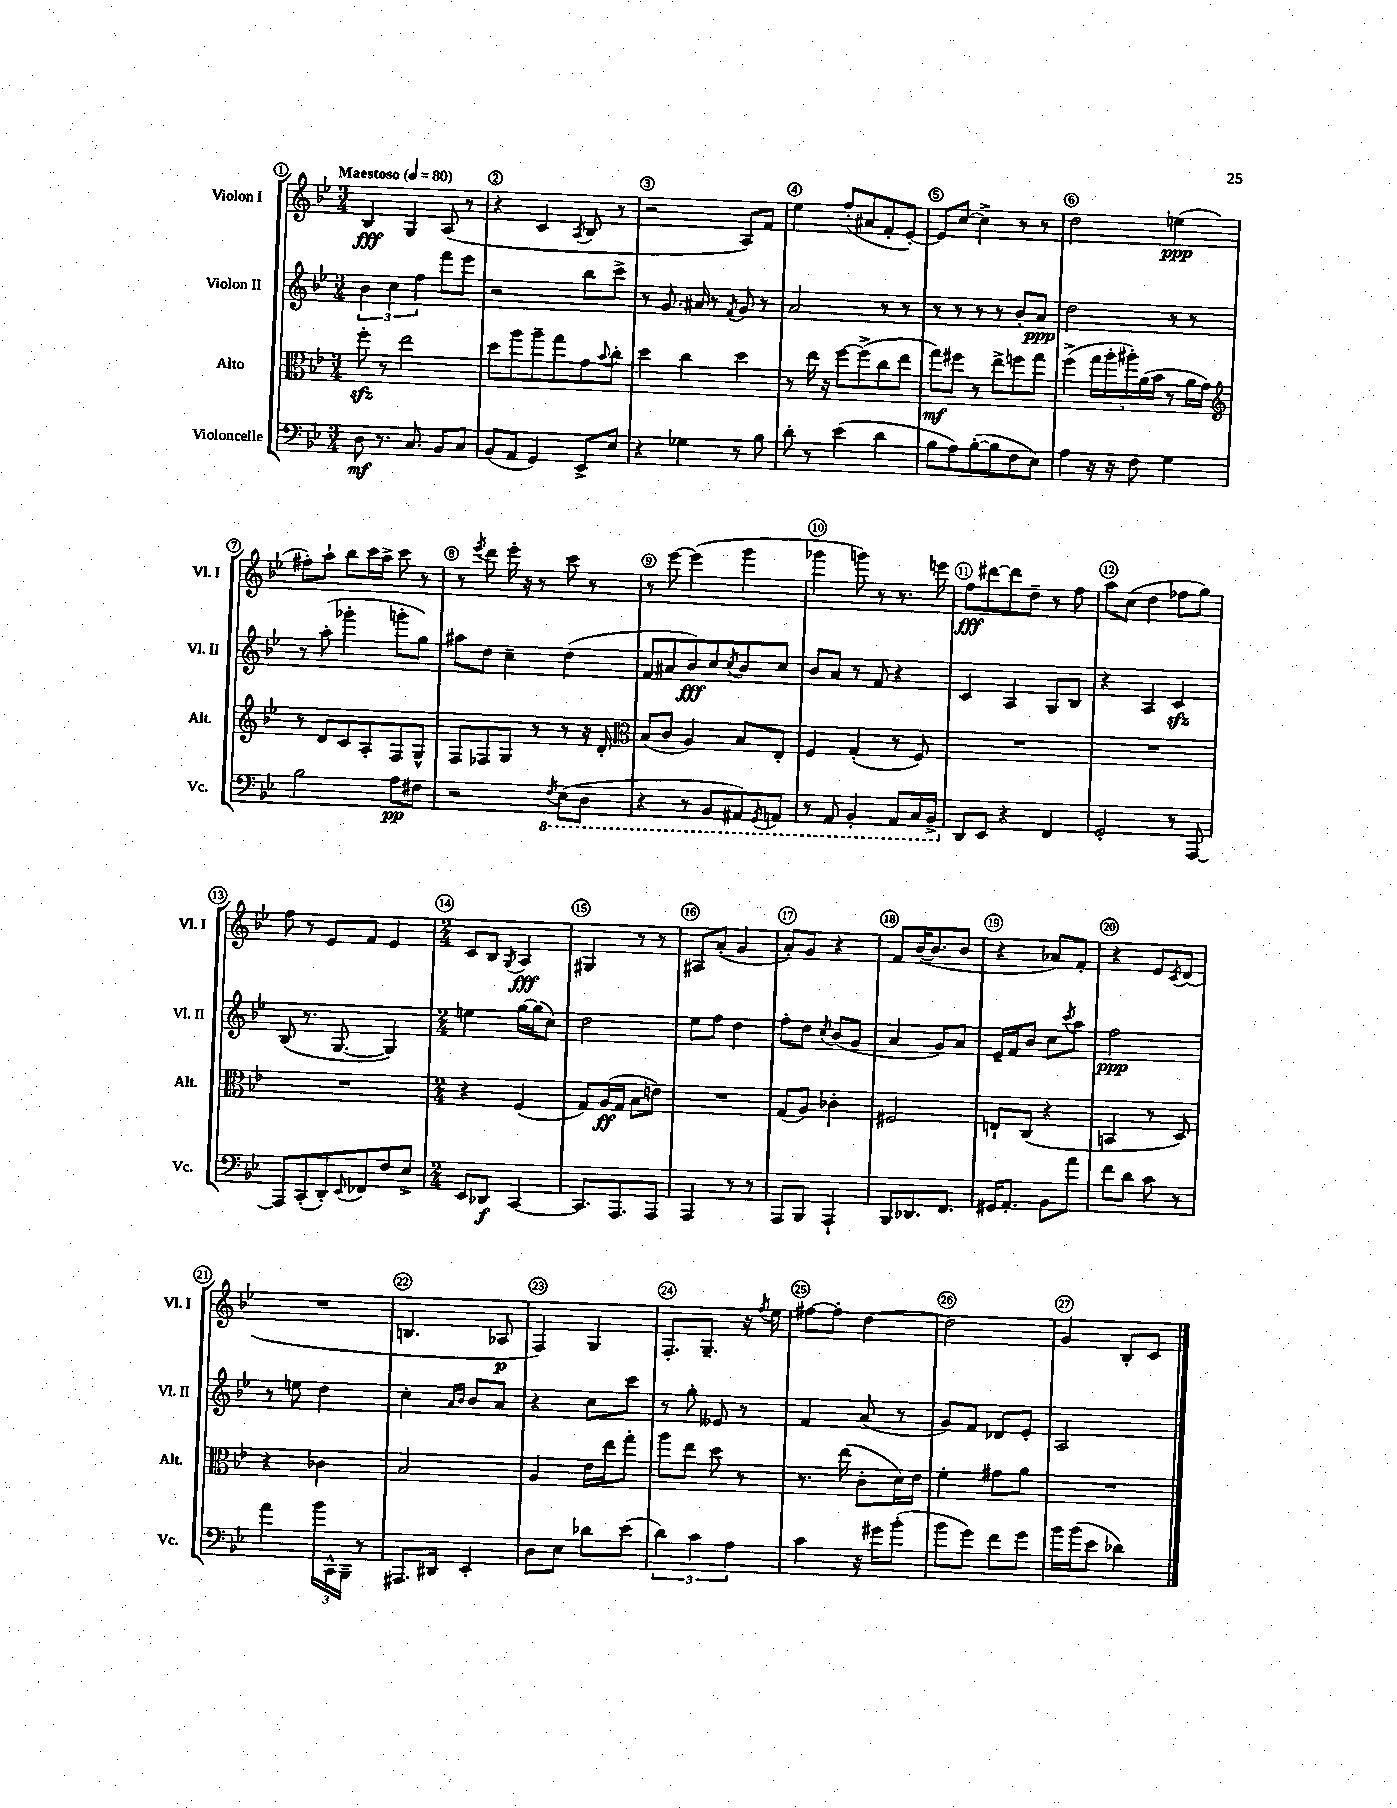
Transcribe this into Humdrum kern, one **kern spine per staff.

**kern	**kern	**kern	**kern
*staff4	*staff3	*staff2	*staff1
*clefF4	*clefC3	*clefG2	*clefG2
*k[b-e-]	*k[b-e-]	*k[b-e-]	*k[b-e-]
*M3/4	*M3/4	*M3/4	*M3/4
*MM80	*MM80	*MM80	*MM80
8D	8ff'	6b-	4B-
8.r	8r	.	.
.	.	6cc	.
.	2ee-	.	4G
8.C	.	.	.
.	.	6ff	.
8BB-	.	8fff	(8A
8C	.	8eee-	8r
=	=	=	=
(8BB-	8dd	2r	4r
8AA	8aa	.	.
4GG)	8aa~	.	4c
.	8gg	.	.
.	.	.	8qA
8EE-^	8g	8bb-	8B-
.	8qqb-	.	.
8E-	8cc'	8ccc^	8r
=	=	=	=
4r	4dd	8r	2r
.	.	8.g	.
4G-	4cc	.	.
.	.	16a#	.
.	.	8r	.
.	.	8qf	.
8r	4dd	8g	8A)
8B-	.	8r	8f
=	=	=	=
8d'	8r	2a	4ee-
8r	16ee-	.	.
.	16r	.	.
(4e-	[8ff	.	(8ff'
.	(8ff^]	.	8a#
4d	8cc	8r	8f'
.	8ee-	8r	[8e-')
=	=	=	=
8B-	8gg)	8r	8e-]
8A)	8ff#	8r	[8cc
([8B-'	8r	8r	4cc^]
8B-]	8ee-^	8r	.
8F	8ff	8b-'	8r
8E-)	8gg	8a	8r
=	=	=	=
4A	(4ff^	2dd	2dd
16r	20gg	.	.
.	20aa'	.	.
16r	.	.	.
.	20aa#')	.	.
8F	.	.	.
.	(20a	.	.
.	20b-	.	.
4G	8r	8r	(4ee
.	16a	8r	.
.	16g)	.	.
=	=	=	=
*	*clefG2	*	*
2B-	8r	8r	8ff#')
.	8d	(8aa'	8aa`
.	8c	4ggg-'	8bb-
.	8A'	.	16ccc
.	.	.	16aa^
8A	8F	8ggg'	8ccc
8F#	8G^^	8gg)	8r
=	=	=	=
2r	8F	8aa#	8r
.	.	.	8qeee-
.	8F-	8dd	8ddd
.	8G	4cc~	16eee-'
.	.	.	16r
.	8r	.	8r
8qFF	.	.	.
(8EE-	8r	(4dd	8ccc
8DD	16r	.	8r
.	16d'	.	.
=	=	=	=
*	*clefC3	*	*
4r	(8B-	8f	8r
.	8c	8a#	[8eee-
8r	4A)	8b-)	(4eee-]
8BBB-	.	8cc	.
.	.	8qcc	.
8AAA#)	8B-	8b-	4ggg
8qGGG	.	.	.
8AAA	8E-'	8cc	.
=	=	=	=
8r	4F	8b-	4ggg-
8AAA	.	8a	.
4BBB-'	(4G'	8r	8ggg)
.	.	8f	8r
8AAA	8r	4r	8.r
16CC	8F)	.	.
16BBB-^	.	.	16eee
=	=	=	=
8DD	2.r	4c	8ff
8EE-	.	.	[8ddd#
4r	.	4A	8ddd#]
.	.	.	8dd~
4FF	.	8G	8r
.	.	8B-	8ff
=	=	=	=
2GG'	2.r	4r	8aa
.	.	.	(8cc
.	.	4A	4dd
8r	.	4c	8ff-
[8AAA	.	.	8gg)
=	=	=	=
8AAA]	2.r	(8B-	8ff
(8CC'	.	8.r	8r
8DD')	.	.	8e-
.	.	[8.G	.
8qqEE-	.	.	.
8FF-	.	.	8f
8F	.	4G])	4e-
8E-^	.	.	.
=	=	=	=
*M2/4	*M2/4	*M2/4	*M2/4
8EE-	4r	4ee	8c
8DD-	.	.	8B-
.	.	.	8qG
[4CC	(4F	[16gg	4A
.	.	(16gg]	.
.	.	8cc)	.
=	=	=	=
8.CC]	8G)	2dd	4G#
.	(16A	.	.
8.AAA	16G	.	.
.	8B-	.	8r
8AAA	8e)	.	8r
=	=	=	=
4AAA	2r	8ee-	8A#
.	.	8ff	(8a'
8r	.	4dd	4g
8r	.	.	.
=	=	=	=
8AAA	(8G	8ff'	8a')
8BBB-	8A)	8dd	8g
.	.	8qcc	.
4AAA`	4c-'	(8b-	4r
.	.	8g	.
=	=	=	=
8BBB-	2F#	4a	8f
8.DD-	.	.	([16b-
.	.	.	8.b-]
.	.	8g)	.
8.FF	.	.	.
.	.	8a	8b-
=	=	=	=
16GG#	8E`	16e-~	4r
8.AA'	.	16f	.
.	(8C	8b-	.
8BB-	4r	8cc	8a-)
.	.	8qccc	.
8a	.	8aa	8f'
=	=	=	=
8f	4BB	2ff	4r
8d	.	.	.
8c	8r	.	8e-
.	.	.	8qc
8r	8D)	.	(8d
=	=	=	=
4a	4r	8r	2r
.	.	8ee	.
24b-	4c-	4dd	.
24CC^^	.	.	.
24BBB-~	.	.	.
8r	.	.	.
=	=	=	=
8.AAA#	2B-	4cc'	4.B
16DD#	.	.	.
.	.	16qqa	.
.	.	16qqb-	.
4EE-'	.	8b-	.
.	.	8a	8A-
=	=	=	=
8D	4A	4r	4F)
8E-	.	.	.
8d-	16e-	8cc	4G
.	16ee-	.	.
(8e-	8gg'	8ccc	.
=	=	=	=
6d)	8aa	8r	8.F'
.	8ee-	8gg'	.
6c	.	.	.
.	.	.	8.G~
.	8dd	8e--	.
6A	.	.	.
.	8r	8r	16r
.	.	.	8qff
.	.	.	16ee-
=	=	=	=
4c	8.r	4f	[8ff#
.	.	.	8ff#']
.	(16ee-	.	.
16r	8c'	(8a	[4dd
16g#	.	.	.
(8b-'	16d)	8r	.
.	16e-	.	.
=	=	=	=
8b-	4f'	8g)	2dd]
8g)	.	8f	.
8f	8g#	8d-	.
8g	8a	8e-'	.
=	=	=	=
16b-	2r	2A	4g
(16b-	.	.	.
8e-	.	.	.
4d-)	.	.	8B-'
.	.	.	8c
==	==	==	==
*-	*-	*-	*-
